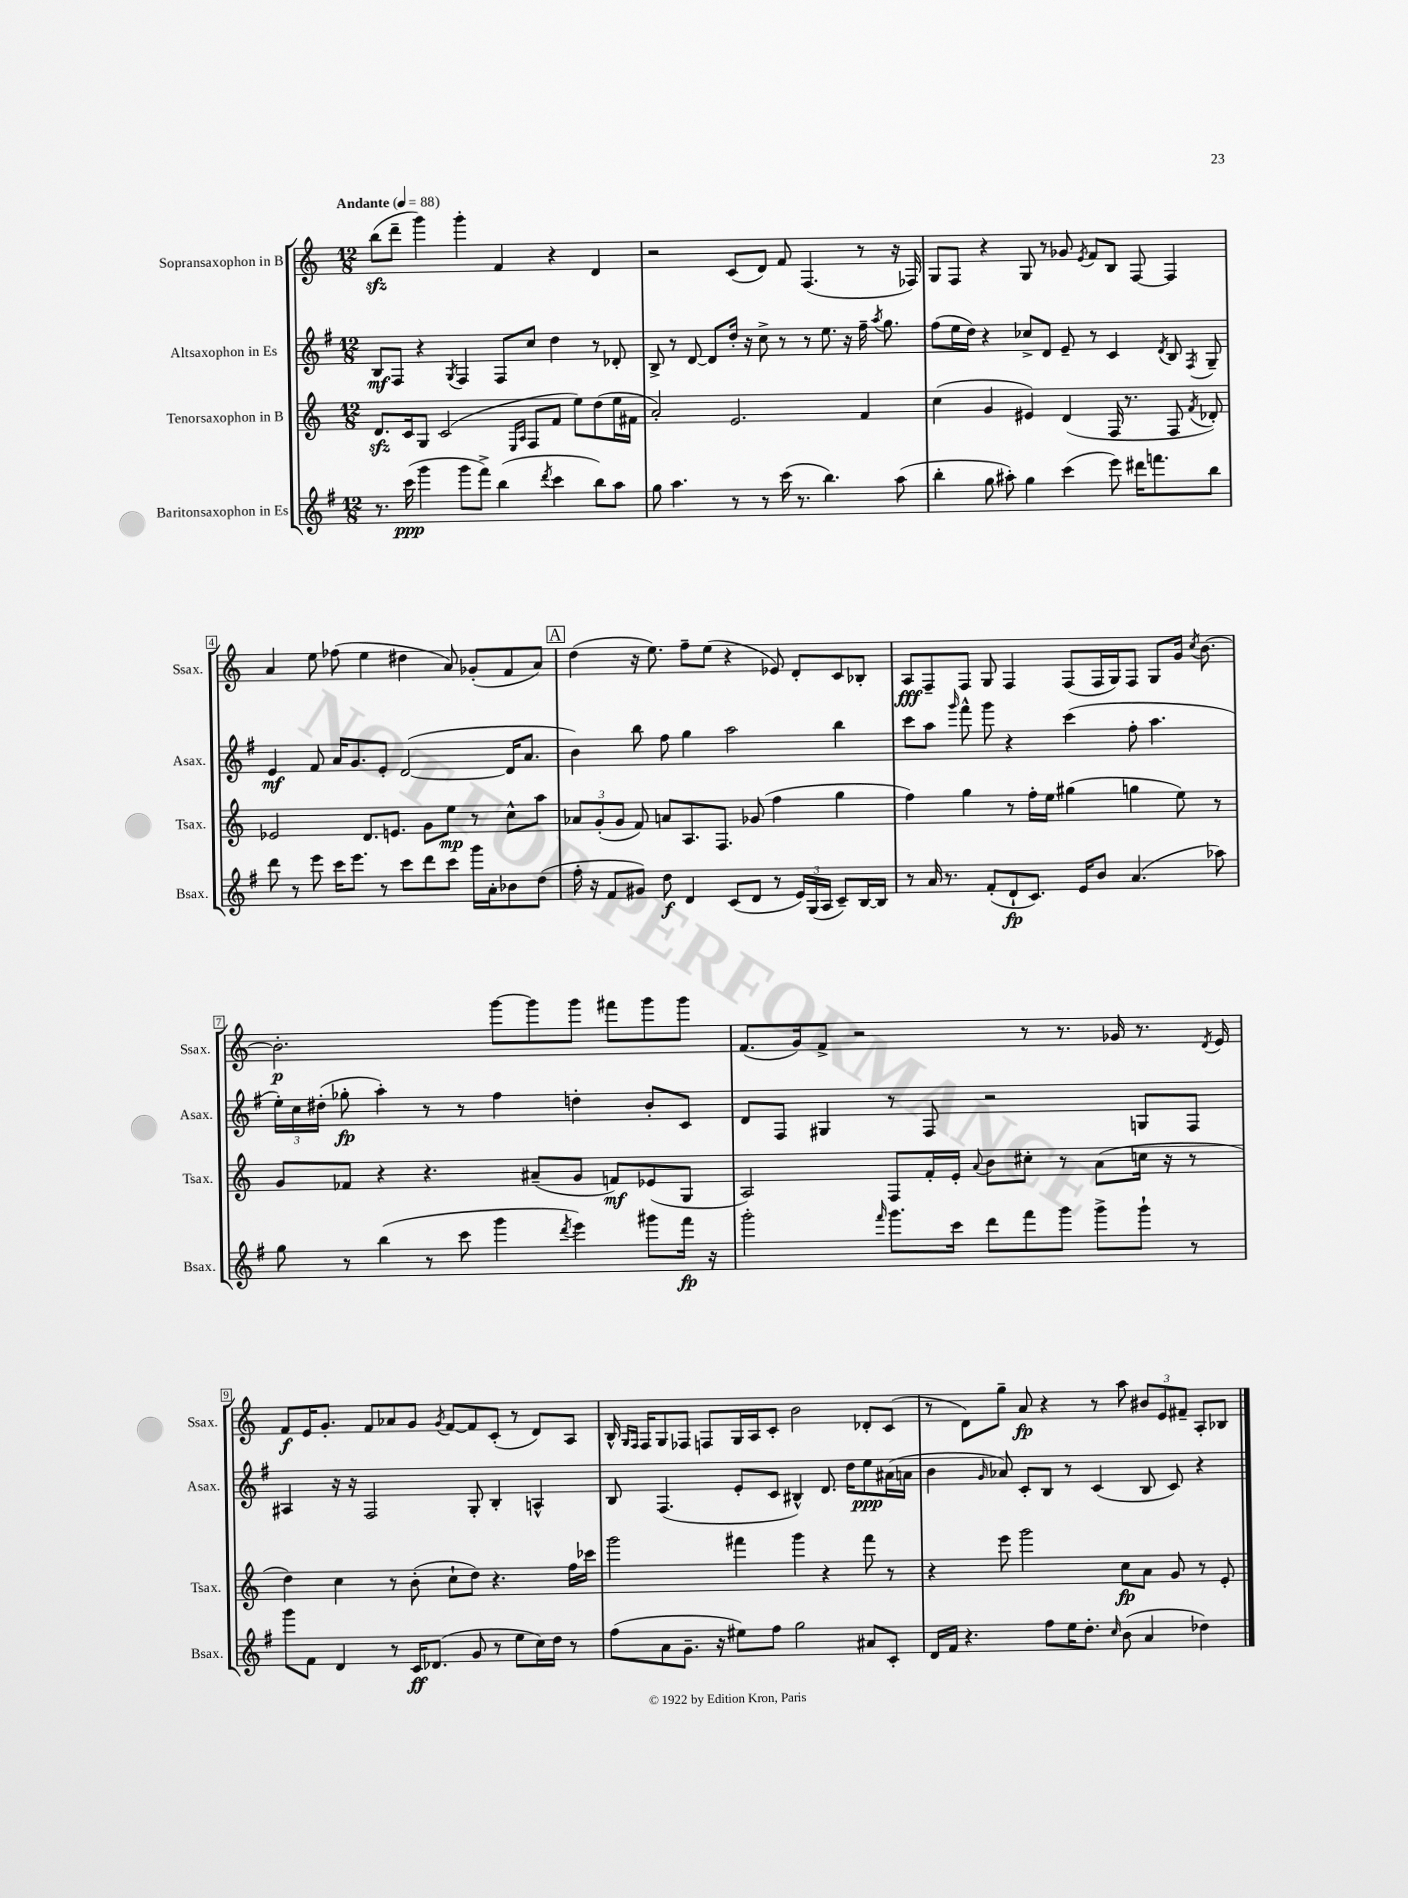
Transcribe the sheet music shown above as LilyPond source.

<<
\new StaffGroup <<
\new Staff = "s0" \with { instrumentName = "Sopransaxophon in B" shortInstrumentName = "Ssax." } {
    \clef treble \key c \major \numericTimeSignature \time 12/8 \tempo "Andante" 4 = 88
    \autoBeamOff b''8[\sfz( d'''8]-- g'''4) g'''4-. f'4 r4 d'4 |
    r2 c'8[( d'8]) f'8 f4.( r8 r16 fes16) |
    g8[ f8] r4 g8 r8 ges'8 \acciaccatura { e'8 } f'8[ b8] f8~ f4 |
    a'4 e''8 fes''8( e''4 dis''4 a'8) ges'8[-.( f'8 a'8]) |
    \mark \markup { \box "A" } d''4( r16 e''8.) f''8[-- e''8]( r4 ees'8) d'8[-. c'8 bes8]-. |
    a8[\fff f8-- f8] g8 f4 f8[( f16 g16) f8] g8[ g'16] \acciaccatura { c''8 } b'8.~ |
    b'2.-.\p g'''8[~ g'''8 g'''8] fis'''8[ g'''8 g'''8] |
    f'8.[( g'16) f'8]-> r2 r8 r8. ges'16 r8. \acciaccatura { d'8 } e'16 |
    f'8[\f e'16 g'8.]-. f'8[ aes'8 g'8] \acciaccatura { g'8 } f'8[~ f'8 c'8]-.( r8 d'8[) a8] |
    b16-^ \grace { g16[ f16] } f16[ g8 fes8] f8[ g16 a16 c'8]-. b'2 des'8[-. c'8]( |
    r8 d'8[) g''8]-- a'8\fp r4 r8 a''8 \tuplet 3/2 { bis'8[ e'8 fis'8]-- } a8[-. bes8] \bar "|." |
}
\new Staff = "s1" \with { instrumentName = "Altsaxophon in Es" shortInstrumentName = "Asax." } {
    \clef treble \key g \major \numericTimeSignature \time 12/8
    \autoBeamOff b8[\mf fis8] r4 \acciaccatura { g8 } fis4 fis8[ c''8] d''4 r8 des'8-. |
    b8-> r8 d'8~ d'8[ d''16]-. r16 c''8-> r8 r8 e''8. r16 fis''16-- \acciaccatura { a''8 } g''8. |
    fis''8[( e''16 d''16]) r4 ces''8[-> d'8] e'8-- r8 c'4 \acciaccatura { d'8 } b8 \acciaccatura { fis8 } g8-- |
    e'4\mf fis'8 a'16[ g'8. e'8]-. d'2~( d'16[ a'8.] |
    \mark \markup { \box "A" } b'4) b''8 fis''8 g''4 a''2 b''4 |
    c'''8[ a''8] \grace { g'''16 } fis'''8-^ g'''8 r4 c'''4( fis''8-. a''4. |
    \tuplet 3/2 { e''16[-.) c''16 dis''16]-.( } ges''8-.\fp a''4-.) r8 r8 fis''4 d''4-. b'8[-. c'8] |
    d'8[ fis8] gis4 r8 fis8 r2 g8[ fis8] |
    ais4 r16 r16 fis2 g8-. b4-. a4-^ |
    b8 fis4.( e'8[-. c'8] bis4-^) d'8. d''16[ e''8\ppp ais'16( a'16] |
    b'4 \grace { g'16 } aes'8) c'8[-. b8] r8 c'4( b8 c'8) r4 \bar "|." |
}
\new Staff = "s2" \with { instrumentName = "Tenorsaxophon in B" shortInstrumentName = "Tsax." } {
    \clef treble \key c \major \numericTimeSignature \time 12/8
    \autoBeamOff d'8.[\sfz c'16 g8] c'2( \grace { e16[ a16] } f8[ f'8] e''8[) d''8( e''16 fis'16] |
    a'2-.) e'2. f'4 |
    c''4( g'4 eis'4) d'4( f16 r8. f8 \acciaccatura { f'8 } des'8-.) |
    ees'2 d'8.[ e'8.] g'8[ e''8]\mp r8 c''8[-^ a''8] |
    \mark \markup { \box "A" } \tuplet 3/2 { aes'8[ g'8-.( g'8] } f'8) a'8[ a8. f8.] ges'8( f''4 g''4 |
    f''4) g''4 r8 f''16[-. e''16] gis''4( g''4 e''8) r8 |
    g'8[ fes'8] r4 r4. ais'8[--( g'8] f'8[\mf) ees'8( g8] |
    a2) f8[ f'16-. e'16]-. \appoggiatura { a'8 } b'8[ cis''8]-. r8 a'8[( c''16] r16 r8 |
    d''4) c''4 r8 b'8-.( c''8[-! d''8]) r4. f''16[ ces'''16] |
    g'''2 fis'''4 g'''4 r4 fis'''8 r8 |
    r4 e'''8 g'''2 c''8[\fp a'8] g'8 r8 e'8-. \bar "|." |
}
\new Staff = "s3" \with { instrumentName = "Baritonsaxophon in Es" shortInstrumentName = "Bsax." } {
    \clef treble \key g \major \numericTimeSignature \time 12/8
    \autoBeamOff r8. c'''16\ppp( g'''4 g'''8[ fis'''8]->) b''4( \acciaccatura { d'''8 } c'''4 b''8[) a''8] |
    g''8 a''4. r8 r8 c'''16( r8. b''4.) a''8( |
    b''4-. g''8 ais''8-.) g''4 c'''4( e'''8) dis'''16[ f'''8. b''8] |
    d'''8 r8 e'''8 c'''16[ e'''8.] r8 c'''8[ d'''8 c'''8] g'''16[ a'16-. bes'8 d''8]( |
    \mark \markup { \box "A" } fis''16-. r16 fis'8[ gis'8]) d''8\f d'4 c'8[( d'8] r8 \tuplet 3/2 { e'16[) g16( a16] } c'8[--) b16~ b16] |
    r8 a'16 r8. fis'8[-.( d'8-!\fp c'8.]) e'16[ b'8] a'4.( aes''8) |
    g''8 r8 b''4( r8 c'''8 g'''4 \acciaccatura { d'''8 } e'''4) gis'''8[ fis'''16]\fp r16 |
    g'''2-. \grace { fis'''16 } g'''8.[ c'''16] d'''8[ fis'''8 g'''8] g'''8[-> g'''8]-! r8 |
    g'''8[ fis'8] d'4 r8 c'16[\ff des'8.]( g'8 r8 e''8[ c''16) d''16] r8 |
    fis''8[( a'8 g'8.]-- r16 eis''8[) fis''8] g''2 ais'8[ c'8]-. |
    d'16[ fis'16] r4. fis''8[ e''16 d''8.]-. \grace { c''16 } b'8( a'4 des''4) \bar "|." |
}
>>
>>
\layout { \context { \Score \override BarNumber.stencil = #(make-stencil-boxer 0.1 0.3 ly:text-interface::print) } }
